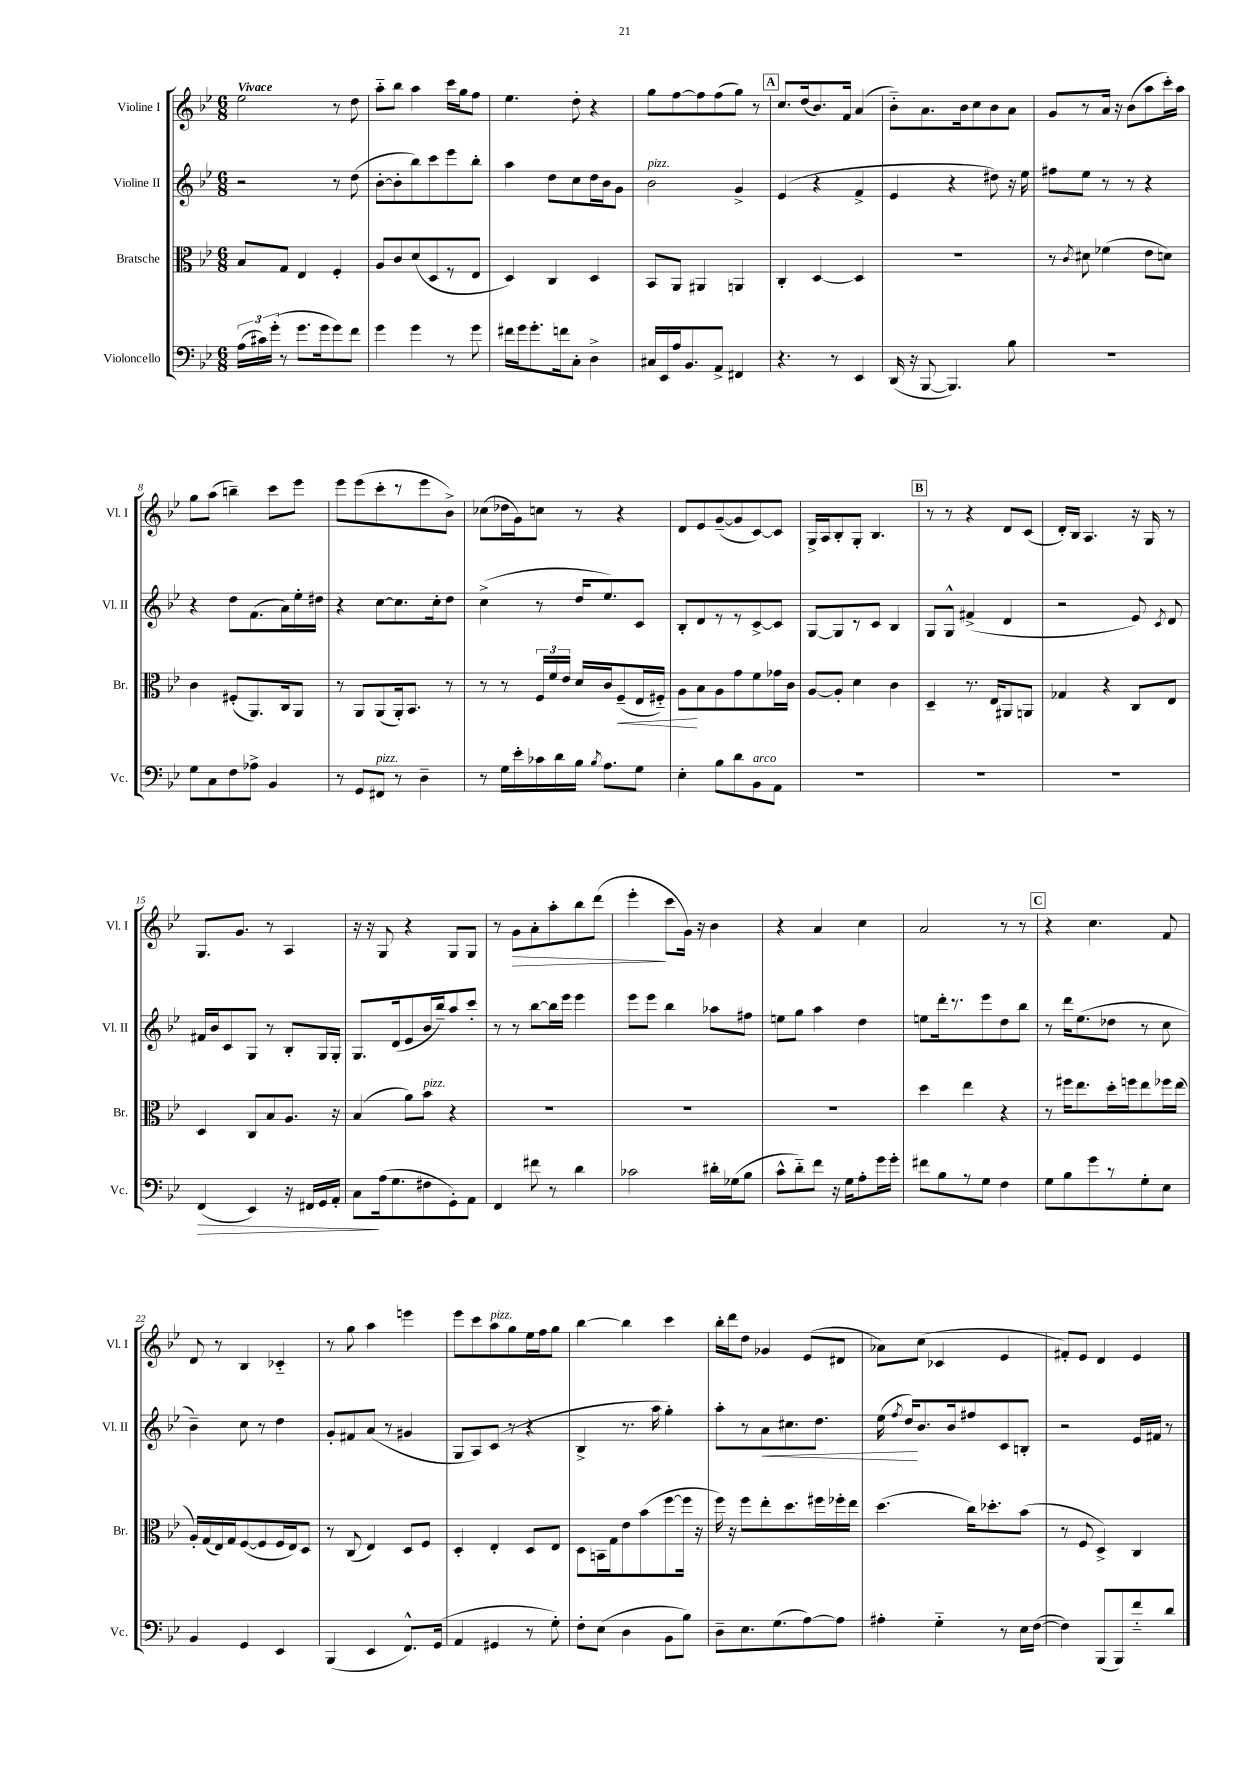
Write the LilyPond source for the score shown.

<<
\new StaffGroup <<
\new Staff = "s0" \with { instrumentName = "Violine I" shortInstrumentName = "Vl. I" } {
    \clef treble \key bes \major \numericTimeSignature \time 6/8 \tempo "Vivace"
    \autoBeamOff ees''2 r8 d''8 |
    a''8[-_ bes''8] a''4 c'''16[ g''16 f''8] |
    ees''4. d''8-. r4 |
    g''8[ f''8~ f''8 f''8( g''8]) r8 |
    \mark \markup { \box "A" } c''8.[ d''16( bes'8.) f'16] a'4( |
    bes'8[-_) a'8. bes'16 c''8 bes'8 a'8] |
    g'8[ r8 a'16] r16 bes'8[( a''8 c'''16-.) a''16] |
    g''8[ a''8]( b''4--) c'''8[ ees'''8] |
    ees'''8[ ees'''8( c'''8-. r8 ees'''8 bes'8]->) |
    ces''8[( des''16 g'16) c''8] r8 r4 |
    d'8[ ees'8 g'8~--( g'8 c'8~) c'8] |
    g16[-> a16 bes8-. g8]-. bes4. |
    \mark \markup { \box "B" } r8 r8 r4 d'8[ c'8]( |
    d'16[-.) bes16] a4. r16 g16 r8 |
    g8.[ g'8.] r8 a4 |
    r16 r16 g8 r4 g8[ g8] |
    r8 g'8[\> a'8-. a''8-. bes''8 d'''8]( |
    ees'''4-.\! c'''8[ g'16]) r16 bes'4 |
    r4 a'4 c''4 |
    a'2 r8 r8 |
    \mark \markup { \box "C" } r4 c''4. f'8 |
    d'8 r8 bes4 ces'4-_ |
    r8 g''8 a''4 e'''4 |
    ees'''8[ c'''8 a''8^\markup { \italic "pizz." } g''8 ees''16 f''16 g''8] |
    bes''4~ bes''4 c'''4 |
    bes''16[-. d'''16 d''8] ges'4 ees'8[( dis'8] |
    aes'8[) c''8]( ces'4 ees'4 |
    fis'8[-.) ees'8] d'4 ees'4 \bar "|." |
}
\new Staff = "s1" \with { instrumentName = "Violine II" shortInstrumentName = "Vl. II" } {
    \clef treble \key bes \major \numericTimeSignature \time 6/8
    \autoBeamOff r2 r8 d''8( |
    bes'8[~-. bes'8-. bes''8) c'''8 ees'''8 bes''8]-. |
    a''4 d''8[ c''8 d''16 bes'16 g'8] |
    bes'2^\markup { \italic "pizz." } g'4-> |
    \mark \markup { \box "A" } ees'4( r4 f'4-> |
    ees'4 r4 dis''8) r16 ees''16 |
    fis''8[ ees''8] r8 r8 r4 |
    r4 d''8[ f'8.( a'16) ees''16-. dis''16] |
    r4 c''8[~ c''8. c''16-. d''8] |
    c''4->( r8 d''16[ ees''8.) c'8] |
    bes8[-. d'8 r8 r8 c'8~-> c'8] |
    g8[~ g8 r8 c'8] bes4 |
    \mark \markup { \box "B" } g8[ g8]-^ fis'4->( d'4 |
    r2 ees'8) \acciaccatura { c'8 } d'8 |
    fis'16[ bes'16 c'8 g8] r8 bes8[-. g16 g16]-. |
    g8.[ d'16( ees'8 bes'16 bes''16--) a''8 c'''8]-. |
    r8 r8 bes''8[~ bes''16 ees'''16] ees'''4 |
    ees'''8[ ees'''8] bes''4 aes''8[ fis''8] |
    e''8[ g''8] a''4 d''4 |
    e''8[ d'''16-. r8. ees'''8 d''8 bes''8] |
    \mark \markup { \box "C" } r8 d'''16[ ees''8.( des''8] r8 c''8 |
    bes'4--) c''8 r8 d''4 |
    g'8[-. fis'8 a'8]( r8 gis'4 |
    g8[ a8) c'8]( r8 r4 |
    bes4-> r8. a''16 g''4-.) |
    a''8[-. r8 a'8\< cis''8. d''8.] |
    ees''16( \acciaccatura { f''8 } d''16[\!) bes'8. bes'16 fis''8 c'8 b8]-. |
    r2 ees'16[ fis'16] r8 \bar "|." |
}
\new Staff = "s2" \with { instrumentName = "Bratsche" shortInstrumentName = "Br." } {
    \clef alto \key bes \major \numericTimeSignature \time 6/8
    \autoBeamOff bes8[ g8] ees4 f4-. |
    a8[ c'8 d'8( d8 r8 ees8] |
    d4) c4 d4 |
    bes,8[ a,8] ais,4 a,4 |
    \mark \markup { \box "A" } c4-. d4~ d4 |
    R2. |
    r8 \acciaccatura { c'8 } dis'8 fes'4( ees'8[ d'8]) |
    c'4 fis8[-.( a,8.) c16 a,8] |
    r8 a,8[ a,8( a,16-.) bes,8.] r8 |
    r8 r8 \tuplet 3/2 { f16[ f'16 ees'16] } d'16[ c'16 f8--\<( ees16 fis16]-_) |
    a8[\! bes8 a8 g'8 f'8 ges'16 c'16] |
    a8[~ a8]-. d'4 c'4 |
    \mark \markup { \box "B" } d4-- r8. ees16[ ais,8 a,8] |
    ges4 r4 c8[ ees8] |
    d4 c8[ bes8 a8.] r16 |
    bes4( a'8[) bes'8]^\markup { \italic "pizz." } r4 |
    R2. |
    R2. |
    R2. |
    d''4 ees''4 r4 |
    \mark \markup { \box "C" } r8 fis''16[ ees''8. d''16-. f''16 ees''8 fes''16 ees''16]( |
    a16[-.) g16( ees16) g16 f8~( f8 f16 ees16) d8] |
    r8 c8( ees4) d8[ f8] |
    d4-. ees4-. d8[ ees8] |
    d8[ b,16 g16 ees'8 bes'8( f''8~ f''16] r16 |
    f''16) r16 f''8[ ees''8-. d''8. fis''16 fes''16-. ees''16] |
    d''4.( c''16[) des''8.-. bes'8]( |
    r8 f8 d4->) c4 \bar "|." |
}
\new Staff = "s3" \with { instrumentName = "Violoncello" shortInstrumentName = "Vc." } {
    \clef bass \key bes \major \numericTimeSignature \time 6/8
    \autoBeamOff \tuplet 3/2 { a16[( cis'16) g'16]-.( } r8 g'8.[ g'16 g'8) f'8] |
    g'4 g'4 r8 g'8 |
    fis'16[ g'16 g'8.-. f'16 c8]-. d4-> |
    cis16[ ees,16 a16 bes,8. a,8]-> fis,4 |
    \mark \markup { \box "A" } r4. r8 ees,4 |
    d,16( r16 bes,,8~ bes,,4.) bes8 |
    R2. |
    g8[ c8 f8 aes8]-> bes,4 |
    r8 g,8[ fis,8]^\markup { \italic "pizz." } r8 d4-- |
    r8 g16[ ees'16-. ces'16 d'16 bes16] \acciaccatura { bes8 } a8.[ g8] |
    ees4-. bes8[ d'8 bes,8^\markup { \italic "arco" } a,8] |
    R2. |
    \mark \markup { \box "B" } R2. |
    R2. |
    f,4\>( ees,4) r16 fis,16[ g,16 a,16]-. |
    c8[\! a16( g8. fis8 g,8-.) a,8] |
    f,4 fis'8 r8 d'4 |
    ces'2 dis'16[-. ges16( bes8] |
    c'8[-^ d'8-_) f'8] r16 g16[ a8-. g'16 g'16]-. |
    fis'8[ bes8 r8 g8] f4 |
    \mark \markup { \box "C" } g8[ bes8 g'8 r8 g8-. ees8] |
    bes,4 g,4 ees,4 |
    bes,,4( ees,4 f,8.[-^) g,16]( |
    a,4 gis,4 r8 g8-.) |
    f8[-. ees8]( d4 bes,8[ bes8]) |
    d8[-- ees8. g8.( a8~) a8] |
    ais4-. g4-_ r8 ees16[ f16]~( |
    f4) bes,,8[( bes,,8) f'8-_ d'8] \bar "|." |
}
>>
>>
